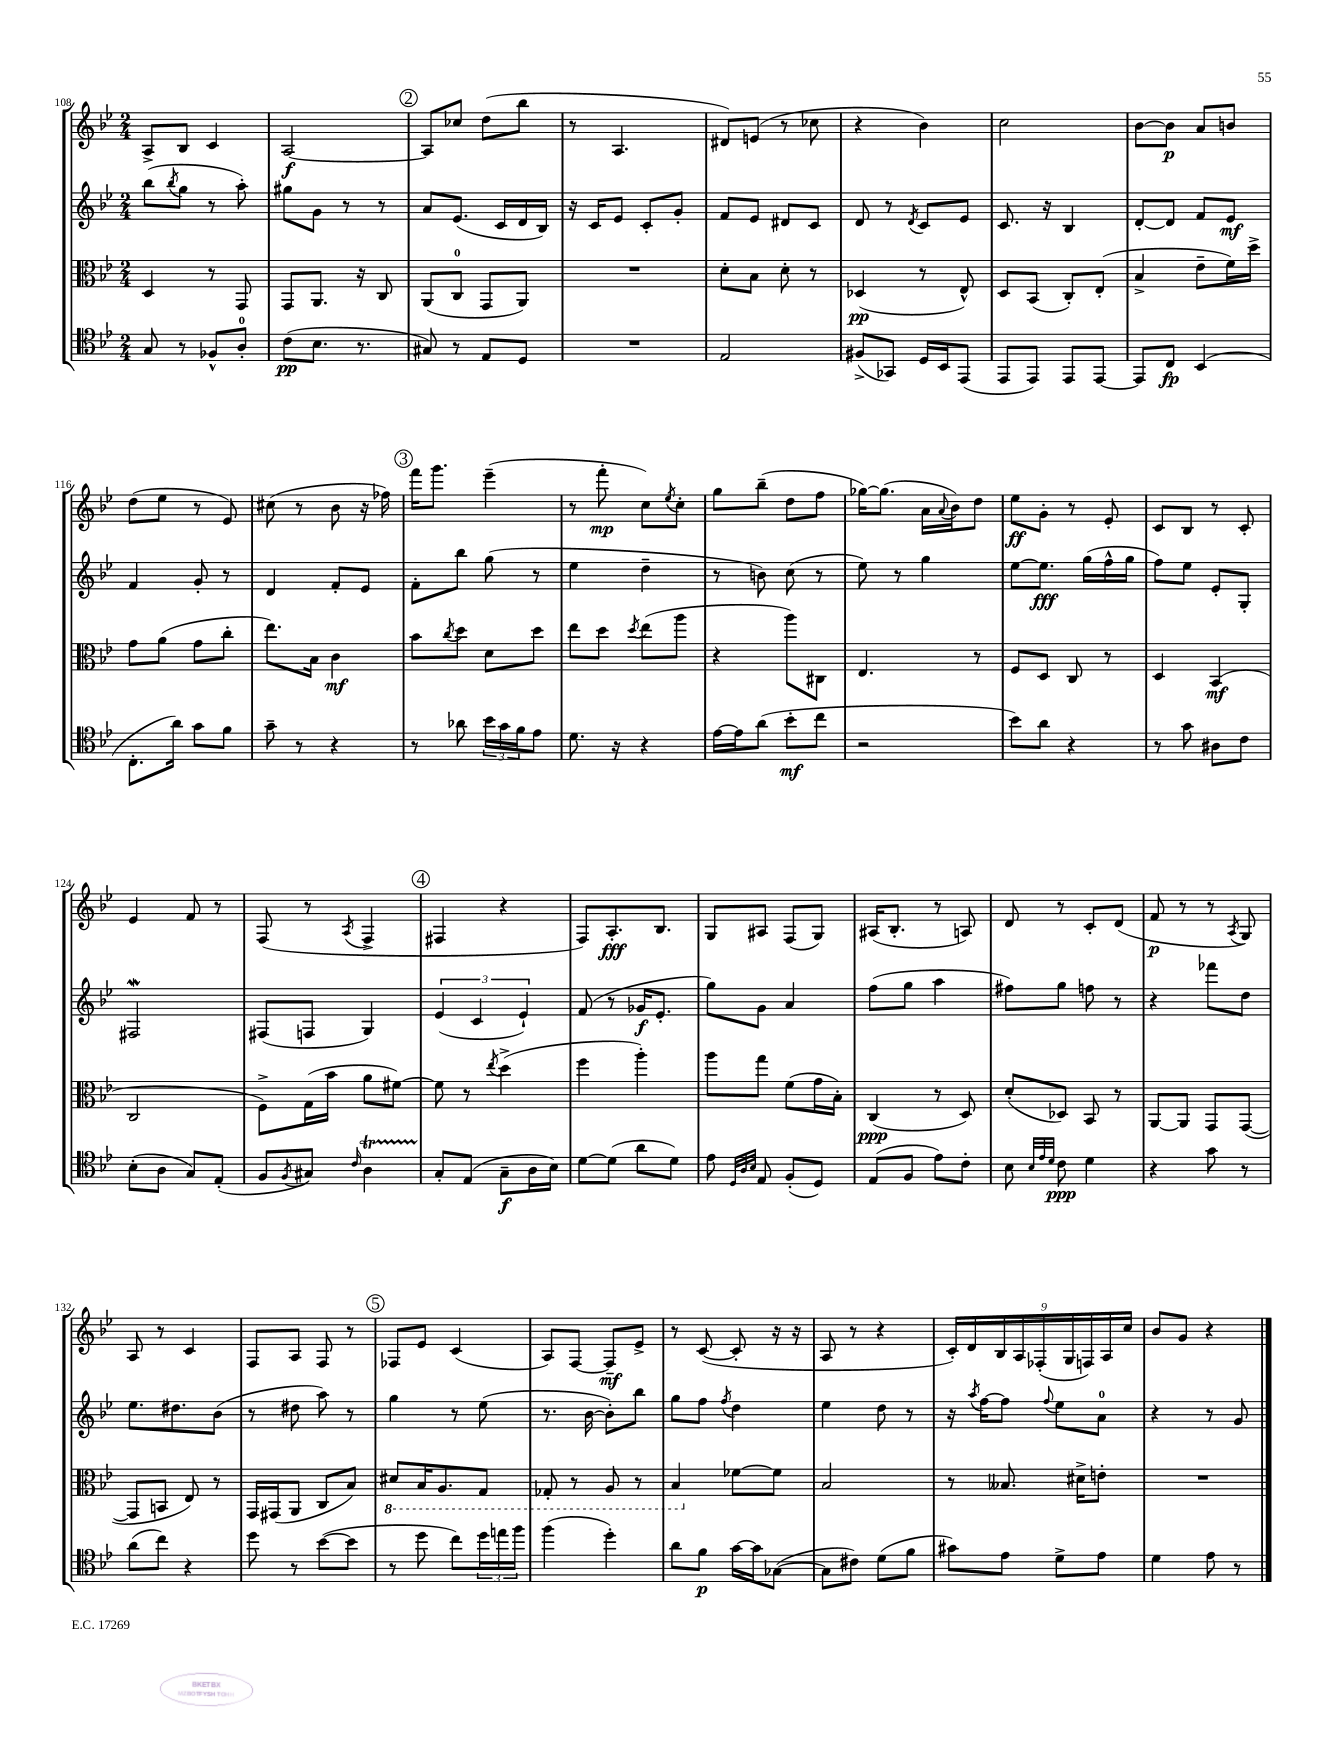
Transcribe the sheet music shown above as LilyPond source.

<<
\new StaffGroup <<
\new Staff = "s0" {
    \clef treble \key bes \major \numericTimeSignature \time 2/4
    a8-> bes8 c'4 |
    a2~\f |
    \mark \markup { \circle "2" } a8 ces''8 d''8( bes''8 |
    r8 a4. |
    dis'8) e'8( r8 ces''8 |
    r4 bes'4) |
    c''2 |
    bes'8~ bes'8\p a'8 b'8 |
    d''8( ees''8 r8 ees'8) |
    cis''8( r8 bes'8 r16 fes''16) |
    \mark \markup { \circle "3" } f'''16 g'''8. ees'''4--( |
    r8 f'''8-.\mp c''8) \acciaccatura { ees''8 } c''8-. |
    g''8 bes''8--( d''8 f''8 |
    ges''16~) ges''8.( a'16 \appoggiatura { a'8 } bes'16) d''8 |
    ees''8\ff g'8-. r8 ees'8-. |
    c'8 bes8 r8 c'8-. |
    ees'4 f'8 r8 |
    f8( r8 \acciaccatura { a8 } f4-> |
    \mark \markup { \circle "4" } fis4 r4 |
    f8) a8.-.\fff bes8. |
    g8 ais8 f8( g8) |
    ais16( bes8.-. r8 a8) |
    d'8 r8 c'8-. d'8( |
    f'8\p r8 r8 \acciaccatura { a8 } g8) |
    a8 r8 c'4 |
    f8 a8 f8 r8 |
    \mark \markup { \circle "5" } fes8 ees'8 c'4( |
    a8) f8~ f8--\mf ees'8-> |
    r8 c'8~( c'8-. r16 r16 |
    a8 r8 r4 |
    \tuplet 9/8 { c'16-.) d'16 bes16 a16 fes16-.( g16 f16) a16 c''16 } |
    bes'8 g'8 r4 \bar "|." |
}
\new Staff = "s1" {
    \clef treble \key bes \major \numericTimeSignature \time 2/4
    bes''8( \acciaccatura { bes''8 } g''8 r8 a''8-.) |
    gis''8 g'8 r8 r8 |
    \mark \markup { \circle "2" } a'8 ees'8.( c'16 d'16 bes16) |
    r16 c'16 ees'8 c'8-. g'8-. |
    f'8 ees'8 dis'8 c'8 |
    d'8 r8 \acciaccatura { d'8 } c'8 ees'8 |
    c'8. r16 bes4 |
    d'8~-. d'8 f'8 ees'8\mf |
    f'4 g'8-. r8 |
    d'4 f'8-. ees'8 |
    \mark \markup { \circle "3" } f'8-. bes''8 g''8( r8 |
    ees''4 d''4-- |
    r8 b'8) c''8( r8 |
    ees''8) r8 g''4 |
    ees''8~ ees''8.\fff g''16( f''16-^ g''16 |
    f''8) ees''8 ees'8-. g8-. |
    fis2\mordent |
    fis8( f8 g4) |
    \mark \markup { \circle "4" } \tuplet 3/2 { ees'4( c'4 ees'4-!) } |
    f'8( r8 ges'16\f ees'8.-. |
    g''8) g'8 a'4 |
    f''8( g''8 a''4 |
    fis''8) g''8 f''8 r8 |
    r4 fes'''8 d''8 |
    ees''8. dis''8. bes'8( |
    r8 dis''8 a''8) r8 |
    \mark \markup { \circle "5" } g''4 r8 ees''8( |
    r8. bes'16~ bes'8-.) bes''8 |
    g''8 f''8 \acciaccatura { f''8 } d''4 |
    ees''4 d''8 r8 |
    r16 \acciaccatura { a''8 } f''16~ f''8 \appoggiatura { f''8 } ees''8 a'8-0 |
    r4 r8 g'8 \bar "|." |
}
\new Staff = "s2" {
    \clef alto \key bes \major \numericTimeSignature \time 2/4
    d4 r8 g,8 |
    g,8 a,8. r16 c8 |
    \mark \markup { \circle "2" } a,8( c8-0 g,8 a,8) |
    R2 |
    d'8-. bes8 d'8-. r8 |
    des4\pp( r8 ees8-^) |
    d8 bes,8( c8-.) ees8-.( |
    bes4-> ees'8-- f'16) d''16-> |
    g'8 a'8( g'8 c''8-. |
    ees''8.) bes16 c'4\mf |
    \mark \markup { \circle "3" } bes'8 \acciaccatura { c''8 } d''8 d'8 d''8 |
    ees''8 d''8 \acciaccatura { d''8 } ees''8( a''8 |
    r4 a''8) cis8 |
    ees4. r8 |
    f8 d8 c8 r8 |
    d4 bes,4\mf( |
    c2 |
    f8->) g16( bes'16 a'8 fis'8~) |
    \mark \markup { \circle "4" } fis'8 r8 \acciaccatura { ees''8 } d''4->( |
    f''4 a''4-.) |
    a''8 g''8 f'8( g'16 bes16-.) |
    c4\ppp( r8 d8) |
    d'8-.( des8) bes,8 r8 |
    a,8~ a,8 g,8 g,8~( |
    g,8 b,8 ees8) r8 |
    g,16 gis,16( a,8 c8 bes8) |
    \mark \markup { \circle "5" } \ottava #-1 dis8 bes,16 a,8. g,8 |
    ges,8-. r8 a,8 r8 |
    bes,4 \ottava #0 fes'8~ fes'8 |
    bes2 |
    r8 beses8. dis'16-> e'8-. |
    R2 \bar "|." |
}
\new Staff = "s3" {
    \clef tenor \key bes \major \numericTimeSignature \time 2/4
    g8 r8 fes8-^ a8-0-. |
    c'8\pp( bes8. r8. |
    \mark \markup { \circle "2" } gis8) r8 ees8 d8 |
    R2 |
    ees2 |
    fis8->( ges,8) d16 bes,16 ees,8( |
    ees,8 ees,8) ees,8 ees,8~ |
    ees,8 c8\fp bes,4( |
    c8.-. a'16) g'8 f'8 |
    g'8-- r8 r4 |
    \mark \markup { \circle "3" } r8 aes'8 \tuplet 3/2 { bes'16 g'16 f'16 } ees'8 |
    d'8. r16 r4 |
    ees'16~ ees'16 a'8( bes'8-.\mf c''8 |
    r2 |
    bes'8) a'8 r4 |
    r8 g'8 ais8 c'8 |
    bes8-.( a8 g8) ees8-.( |
    f8 \acciaccatura { f8 } gis8) \grace { c'16 } a4\startTrillSpan |
    \mark \markup { \circle "4" } g8-.\stopTrillSpan ees8( g8--\f a16 bes16) |
    d'8~ d'8( a'8 d'8) |
    ees'8 \grace { d32 a32 bes32 } ees8 f8-.( d8) |
    ees8( f8 ees'8) c'8-. |
    bes8 \grace { bes32 ees'32 d'32 } c'8\ppp d'4 |
    r4 g'8 r8 |
    a'8( c''8) r4 |
    d''8 r8 bes'8~( bes'8 |
    \mark \markup { \circle "5" } r8 d''8 c''8) \tuplet 3/2 { d''16 e''16 f''16 } |
    f''4( d''4-.) |
    a'8 f'8\p g'16~ g'16 ges8~( |
    ges8 cis'8) d'8( f'8 |
    gis'8) ees'8 d'8-> ees'8 |
    d'4 ees'8 r8 \bar "|." |
}
>>
>>
\layout { \context { \Score currentBarNumber = #108 } }
